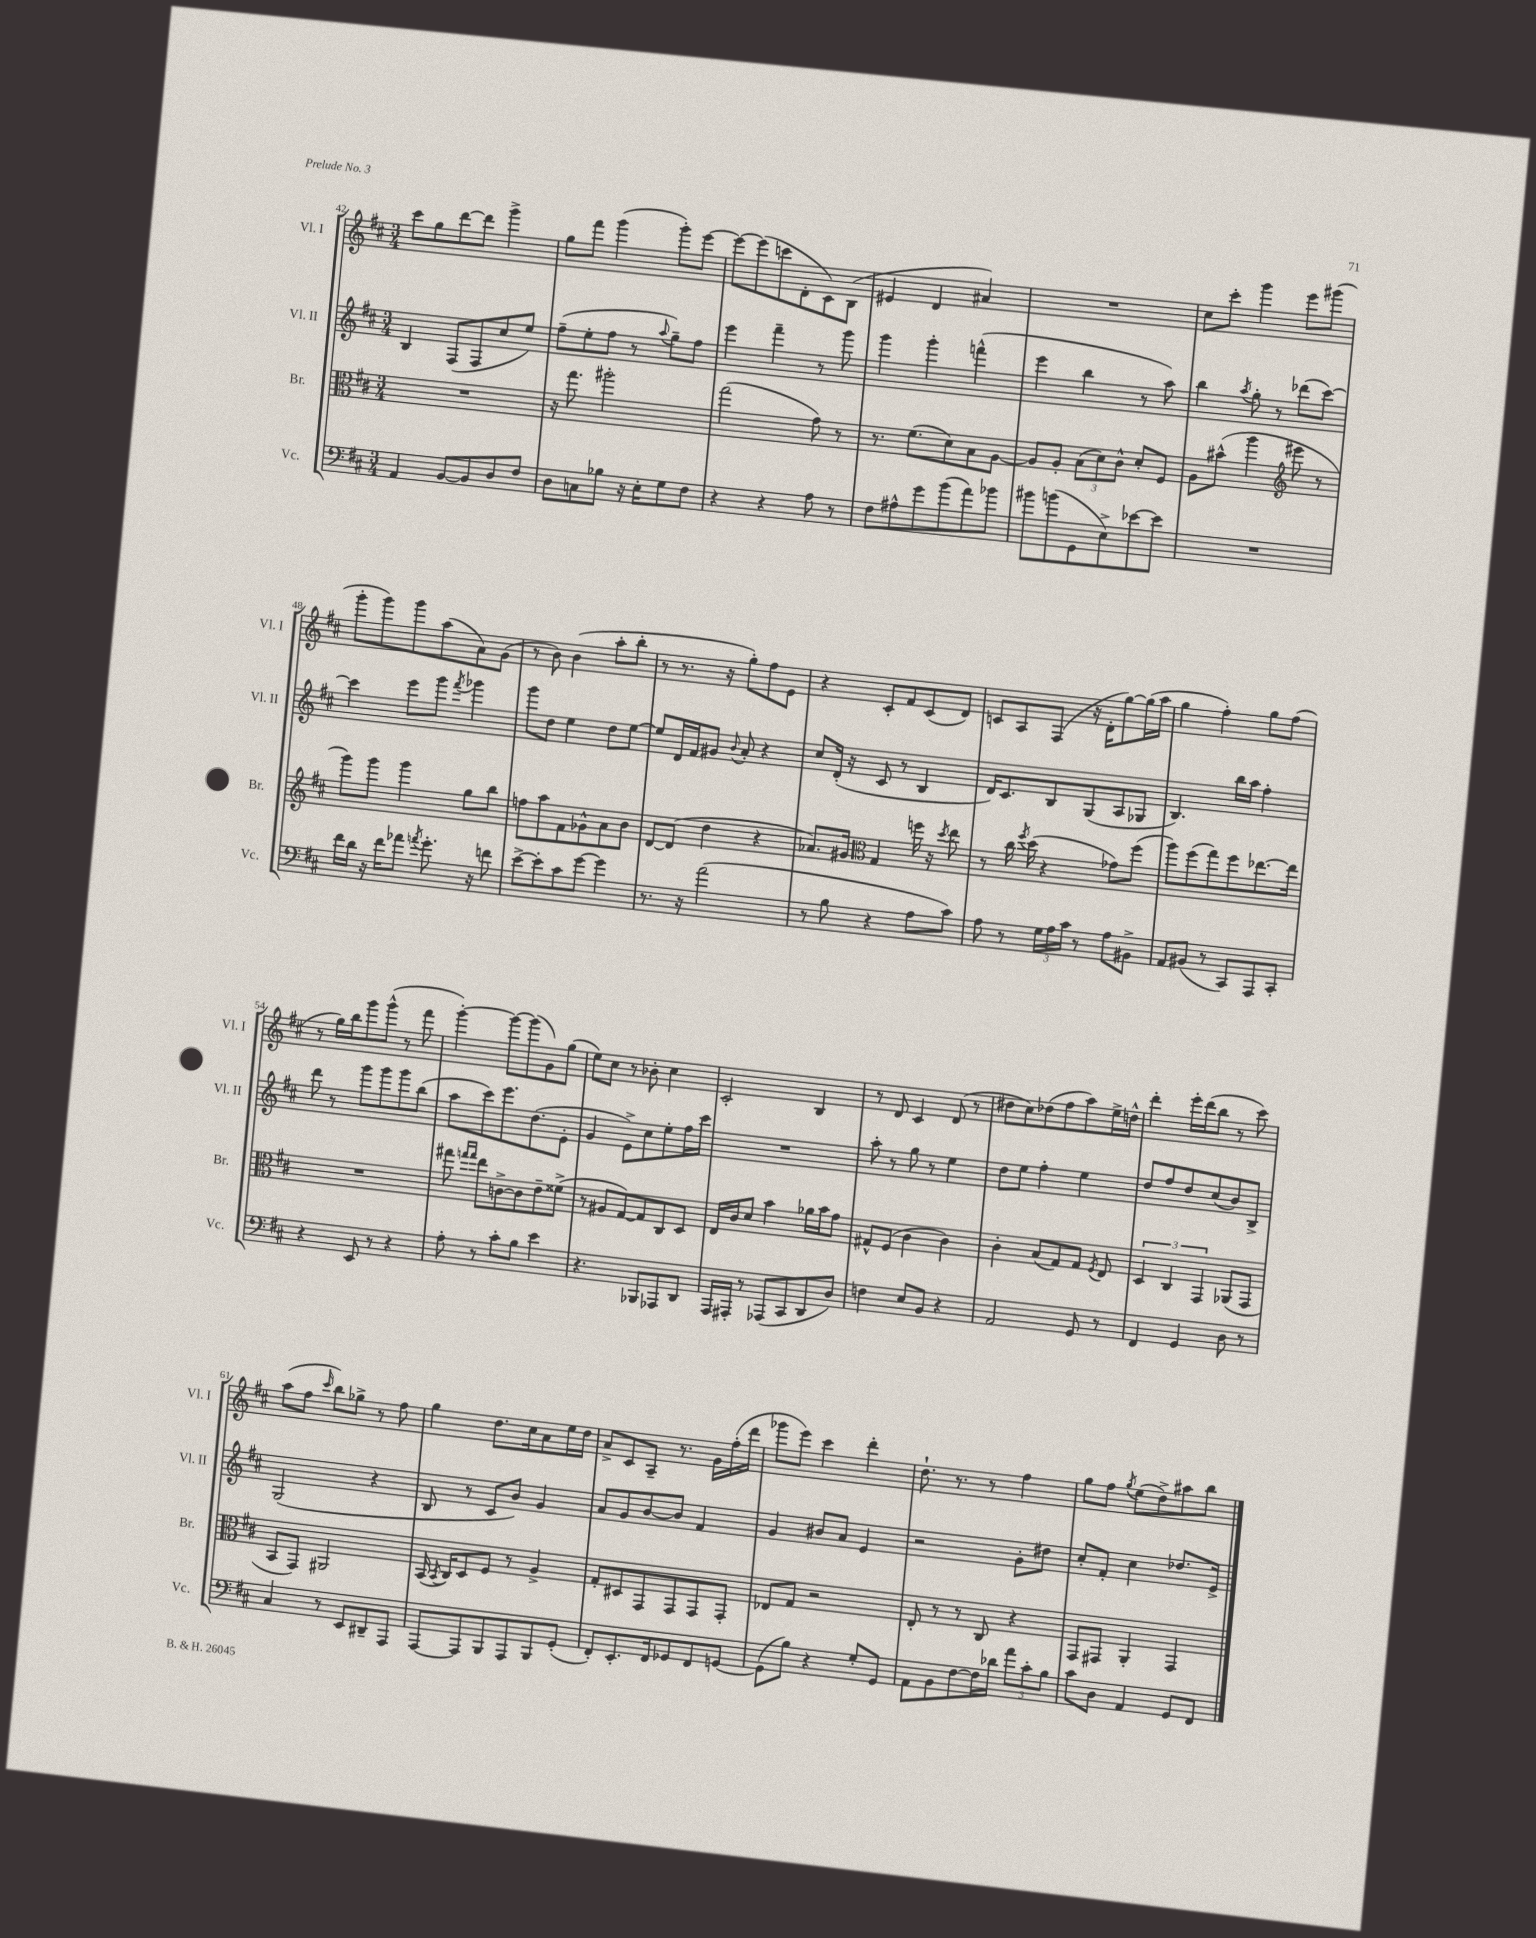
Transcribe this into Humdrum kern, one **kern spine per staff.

**kern	**kern	**kern	**kern
*part4	*part3	*part2	*part1
*staff4	*staff3	*staff2	*staff1
*I"Vc.	*I"Br.	*I"Vl. II	*I"Vl. I
*I'Vc.	*I'Br.	*I'Vl. II	*I'Vl. I
*clefF4	*clefC3	*clefG2	*clefG2
*k[f#c#]	*k[f#c#]	*k[f#c#]	*k[f#c#]
*M3/4	*M3/4	*M3/4	*M3/4
=42	=42	=42	=42
4AA/	2.r	4B/	8ccc#\L
.	.	.	8gg\
[8BB/L	.	(8F#/L	[8ddd\
8BB/]	.	8F#/	8ddd\J]
8D/	.	8cc#/	4ggg^\
8F#/J	.	8ee/J)	.
=43	=43	=43	=43
8D\L	16r	(8ff#~\L	8gg\L
.	8.gg\	.	.
8Cn\	.	8ee'\	8fff#\J
8B-X\J	2aa#X'\	8ff#\J	(4ggg\
16r	.	8r	.
16E'\KL	.	.	.
.	.	8qqaa/	.
8G\	.	8gg~\L)	8ggg'\L)
8F#\J	.	8ff#\J	[8eee\J
=44	=44	=44	=44
4r	(2gg\	4eee\	8eee\L_
.	.	.	(8eee\]
4r	.	4fff#~\	8cccn\
.	.	.	8d'\
8A\	8g\)	8r	8c#\)
8r	8r	8ggg\	(8B\J
=45	=45	=45	=45
8F#\L	8.r	4ggg\	4e#X/
8A#X^^\	.	.	.
.	(8.f#\L	.	.
8g\	.	4ggg'\	4d/
(8b\	8d\)	.	.
8a\)	8B\	(4fffn^^\	4a#X/)
8b-X\J	[8A\J	.	.
=46	=46	=46	=46
8b#X\L	8A/L]	4eee\	2.r
(8bn\	8A'/J	.	.
8GG\	(12B\L	4bb\	.
.	12d\)	.	.
8E^\)	.	.	.
.	12c#^^\J	.	.
[8e-X\	8d'/L	8r	.
8e-\J]	8F#/J	8aa\)	.
=47	=47	=47	=47
2.r	8A\L	4bb\	8cc#\L
.	(8b#X^^\J	.	8ccc#'\J
.	.	8qaa/	.
.	4aa\	8gg'\	4ggg\
.	.	8r	.
*	*clefG2	*	*
.	8eee#X\	(8ddd-X\L	8eee\L
.	8r	[8ccc#\J)	(8ggg#X\J
!!LO:LB:g=z
=48	=48	=48	=48
16f#\LL	8ggg\L)	4ccc#\]	8ggg'\L
16d\JJ	.	.	.
16r	8ggg\J	.	8ggg\)
16f#\KL	.	.	.
8a-X\J	4ggg\	8eee\L	8ggg\
8qan/	.	.	.
8.g'\	.	8ggg\J	(8aa\
.	.	8qfff#/	.
.	8gg\L	4ggg-X\	8a\)
16r	.	.	.
8fn\	8bb\J	.	(8g\J
=49	=49	=49	=49
[8e^\L	8ffn\L	8ggg\L	8r
8e'\]	8aa\	8dd\J	8b\)
8c#\	8f#\	4ee\	(4b\
[8g\J	8g-X^^\	.	.
4g\]	8a\	8dd\L	8aa'\L
.	8b\J	[8ee\J	8bb'\J
=50	=50	=50	=50
8.r	[8d/L	8ee/L]	8r
.	(8d/J]	16d/L	8.r
16r	.	16f#/J	.
(2a\	4dd\	8g#X/J	.
.	.	.	16r
.	.	8qqb/	.
.	.	8a'/	8gg'\L)
.	4r	4r	8ff#\
.	.	.	8e\J
=51	=51	=51	=51
8r	8.a-X/L)	8cc#/L	4r
8B\	.	(16d'/Jk	.
.	16g#X/Jk	16r	.
*	*clefC3	*	*
4r	4G/	8c#/	8c#'/L
.	.	8r	8f#/
8A\L	16ffn\	4B/	(8c#/
.	16r	.	.
.	8qdd/	.	.
8c#\J)	8ee\	.	8d/J)
=52	=52	=52	=52
8A\	8r	16d/KL)	8cn/L
.	.	8.c#/	.
8r	16cc#\	.	8A/
.	8qff#/	.	.
.	(16dd\	.	.
24G\LL	4r	8B/	(8F#/J
24A\	.	.	.
24c#\JJ	.	.	.
8r	.	(8G/	16r
.	.	.	16d'\KL
8A\L	8g-X\L)	8A/	[8gg\)
8BB#X^\J	(8ff#\J	8G-X/J	(16gg\L]
.	.	.	16aa\JJ
=53	=53	=53	=53
8AA/L	8aa\L)	4.B/)	4gg\
(8BB#X/J	(8ff#\	.	.
8r	8gg\)	.	4ff#'\)
8CC#/L)	8ff#\	16bb\LL	.
.	.	16aa\JJ	.
8AAA/	[8.ee-X\	4ff#'\	8gg\L
8CC#'/J	.	.	(8ff#\J
.	16ee-\Jk]	.	.
!!LO:LB:g=z
=54	=54	=54	=54
4r	2.r	8ddd\	8r
.	.	8r	16gg\LL)
.	.	.	16bb\J
8EE/	.	8ggg\L	8ggg\
8r	.	8ggg\	(8ggg^^\J
4r	.	8ggg\	8r
.	.	(8bb\J	8fff#\
=55	=55	=55	=55
8A'\	8gg#X\	8aa\L	[4ggg'\)
.	16qqggn/LL	.	.
.	16qqgg/JJ	.	.
8r	8ee\L	8ccc#\)	.
8c#'\L	[8cn^\	8.eee\	8ggg\L_
8B\J	8c\]	.	(8ggg\]
.	.	(8.dd\	.
4e\	8e~\	.	8g\)
.	(8f##X^\J	8e'\J	(8gg\J
=56	=56	=56	=56
4.r	8r	4g/	8ee\L)
.	8A#X/L	.	8cc#\J
.	[8G/)	8e^\L)	8r
8BBB-X/L	8G/]	8cc#\	8b-X'\
8AAA-X/	8C#/	8ee'\	4cc#\
8DD/J	8D/J	16ff#\L	.
.	.	16ccc#\JJ	.
=57	=57	=57	=57
16AAA/LL	16E/LL	2.r	2c#'/
16AAA#X'/JJ	16c#/J	.	.
8r	8d/J	.	.
(8AAA-X/L	4b\	.	.
8CC#/	.	.	.
8DD/	16a-X\LL	.	4B/
.	16b\J	.	.
8D/J)	8g\J	.	.
=58	=58	=58	=58
4Fn\	8G#X^^/L	8aa'\	8r
.	(8F#/J	8r	8d/
8E/L	4c#\	8gg\	4c#/
8BB/J	.	8r	.
4r	4c#\)	4ee\	(8d/
.	.	.	8r
=59	=59	=59	=59
2AA/	4c#'\	8dd\L	8dd#X\L
.	.	8ee\J	8cc#\)
.	(8B/L	4ff#'\	(8dd-X\
.	8G/)	.	8ff#\
8GG/	8G/J	4ee\	8aa\)
.	8qF#/	.	.
8r	8E/	.	16ee^\L
.	.	.	16ddn^^\JJ
=60	=60	=60	=60
4FF#/	6D/	8dd/L	4ddd'\
.	.	8ff#/	.
.	6C#/	.	.
4GG/	.	8dd/	16eee'\LL
.	.	.	(16ddd\J
.	6GG/	.	.
.	.	(8cc#/	8bb\J
8D\	(8AA-X/L	8b/)	8r
8r	8GG/J	8B^/J	8ccc#\)
!!LO:LB:g=z
=61	=61	=61	=61
4C#/	8BB/L	(2G/	(8aa\L
.	8GG/J)	.	8ff#\J
.	.	.	16qqccc#/
8r	2AA#X/	.	8bb\L)
8EE/L	.	.	8gg-X^\J
8DD#X~/	.	4r	8r
8AAA/J	.	.	8ff#\
=62	=62	=62	=62
[8AAA/L	(16BB/	8B/	4gg\
.	8qBB/	.	.
.	16C#/KL)	.	.
8AAA/]	8D/	8r	.
8BBB/	8F#/J	8c#/L	8.dd\L
8AAA/	8r	8b/J)	.
.	.	.	16cc#\k
8BBB/	4A^/	4g/	8a\
(8GG'/J	.	.	16ee\L
.	.	.	16dd\JJ
=63	=63	=63	=63
8FF#'/L)	8G'/L	8a/L	8a^/L
8.EE'/	8D#X/	8g/	8c#/
.	8GG/	[8b/	8A~/J
16FF#/k	.	.	.
8GG-X/	8GG/	8b/J]	8.r
8FF#/	8GG/	4f#/	.
.	.	.	16g\LL
[8GGn/J	8GG'/J	.	(16ff#'\
.	.	.	16ddd\JJ
=64	=64	=64	=64
(8GG\L]	8E-X/L	4g/	8ggg-X\L
8B\J)	8G/J	.	8eee\J)
4r	2r	8b#X/L	4ccc#\
.	.	8a/J	.
8G'/L	.	4e/	4ddd'\
8GG/J	.	.	.
=65	=65	=65	=65
8AA\L	8E'/	2r	8.dd`\
8BB\	8r	.	.
.	.	.	8.r
[8F#\	8r	.	.
16F#\L]	8C#/	.	8r
16d-X\JJ	.	.	.
12a\L	4r	8g'\L	4ff#\
12c#'\	.	.	.
.	.	8dd#X\J	.
12B\J	.	.	.
=66	=66	=66	=66
8c#\L	8GG/L	8cc#'/L	8gg\L
8D\J	8GG#X/J	8f#'/J	8ff#\J
.	.	.	8qgg/
4AA/	4AA'/	4cc#\	(8ee\L
.	.	.	8dd^\)
8GG/L	4GG#/	8.dd-X/L	8aa#X\
8FF#/J	.	.	8bb\J
.	.	16e^/Jk	.
==	==	==	==
*-	*-	*-	*-
